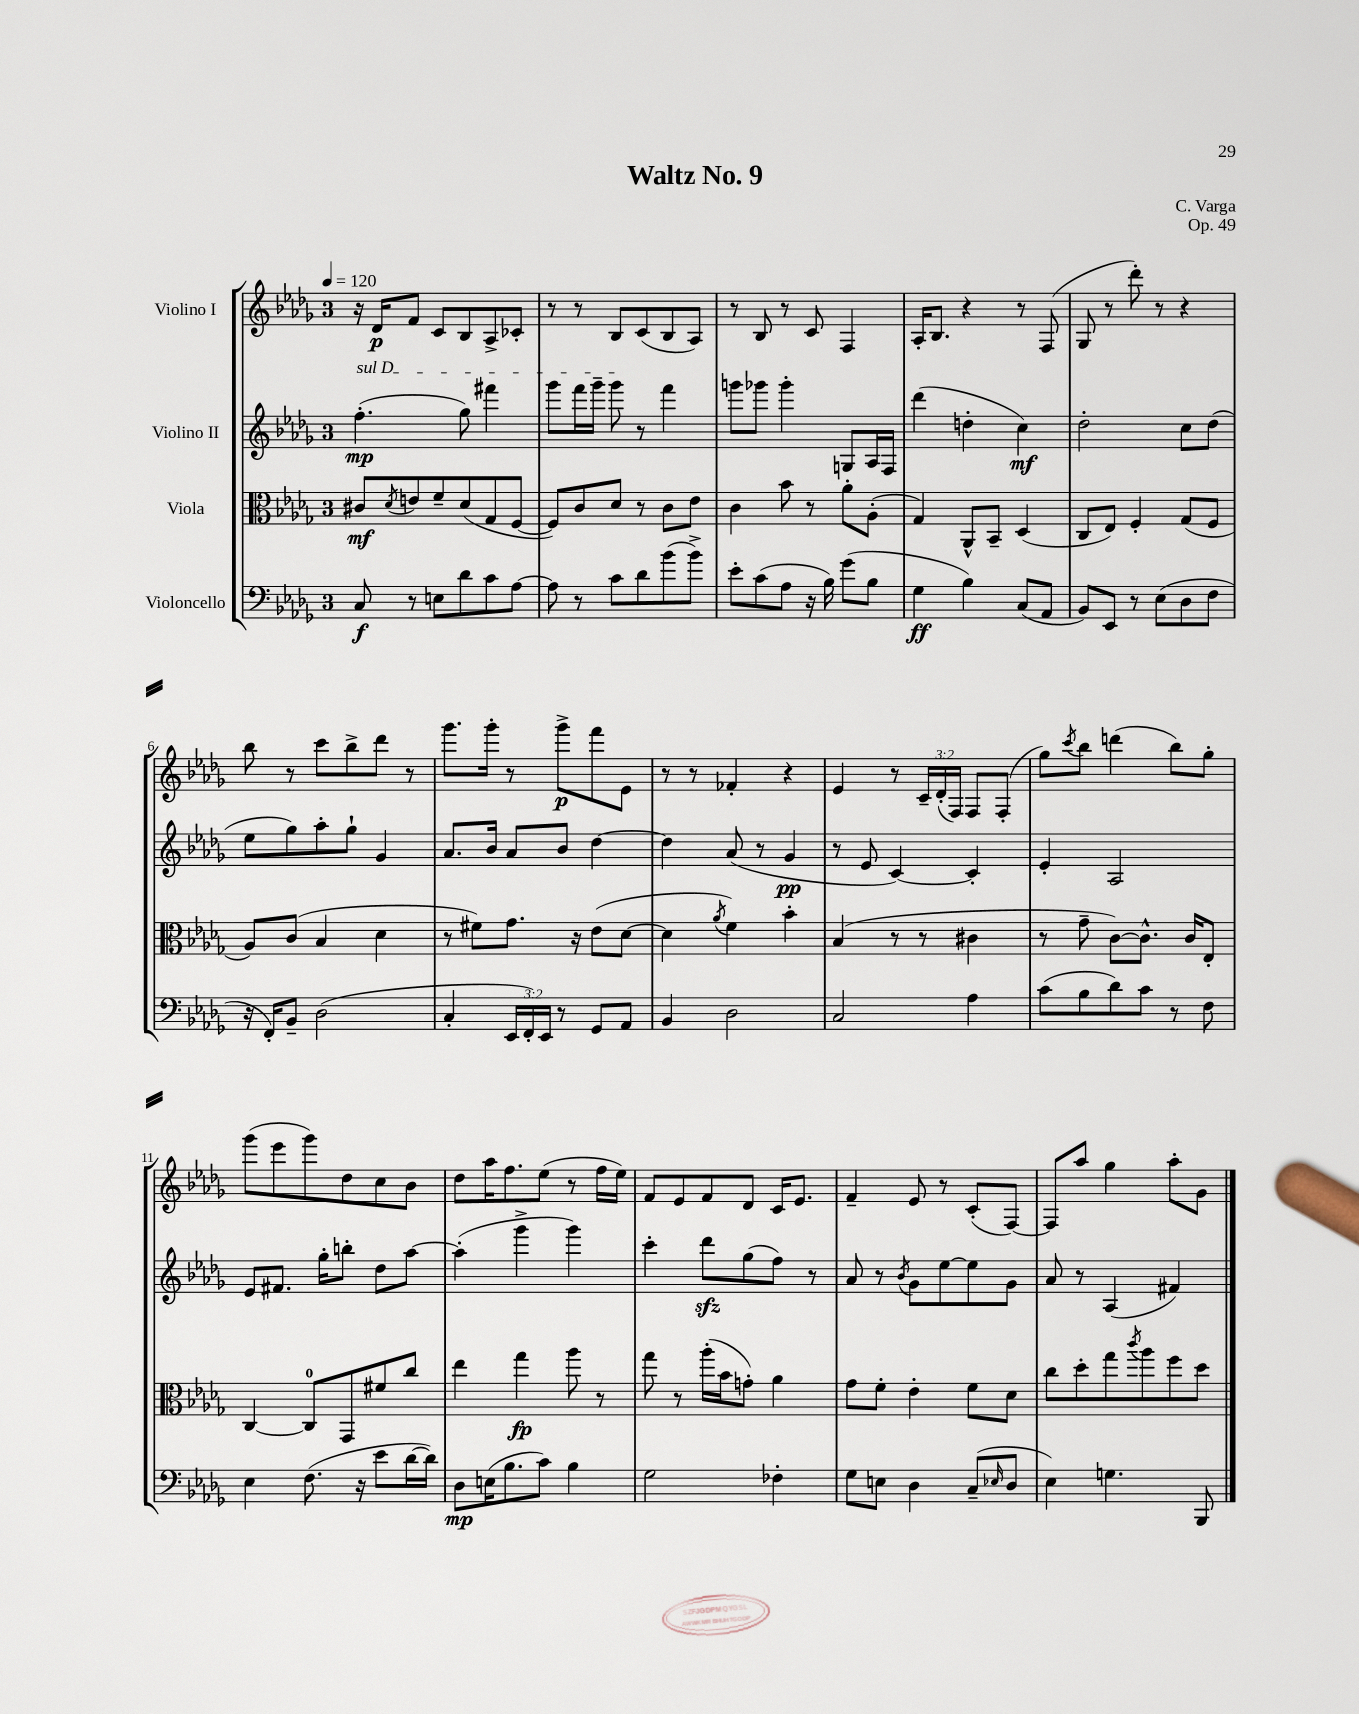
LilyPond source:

\header { title = "Waltz No. 9" composer = "C. Varga" opus = "Op. 49" }
<<
\new StaffGroup <<
\new Staff = "s0" \with { instrumentName = "Violino I" } {
    \clef treble \key des \major \once \override Staff.TimeSignature.style = #'single-digit \time 3/4 \override Staff.TupletNumber.text = #tuplet-number::calc-fraction-text \tempo 4 = 120
    r16 des'16\p f'8 c'8 bes8 aes8-> ces'8-. |
    r8 r8 bes8 c'8( bes8 aes8) |
    r8 bes8 r8 c'8 f4 |
    aes16-. bes8. r4 r8 f8( |
    ges8 r8 des'''8-.) r8 r4 |
    bes''8 r8 c'''8 bes''8-> des'''8 r8 |
    ges'''8. ges'''16-. r8 ges'''8->\p f'''8 ees'8 |
    r8 r8 fes'4-. r4 |
    ees'4 r8 \tuplet 3/2 { c'16-- des'16-.( f16) } f8 f8-.( |
    ges''8) \acciaccatura { c'''8 } bes''8 d'''4( bes''8) ges''8-. |
    ges'''8( ees'''8 ges'''8) des''8 c''8 bes'8 |
    des''8 aes''16 f''8. ees''8( r8 f''16 ees''16) |
    f'8 ees'8 f'8 des'8 c'16 ees'8. |
    f'4-- ees'8 r8 c'8-.( f8~) |
    f8 aes''8 ges''4 aes''8-. ges'8 \bar "|." |
}
\new Staff = "s1" \with { instrumentName = "Violino II" } {
    \clef treble \key des \major \once \override Staff.TimeSignature.style = #'single-digit \time 3/4
    \once \override TextSpanner.bound-details.left.text = \markup { \italic "sul D" } f''4.-.\mp\startTextSpan( ges''8) fis'''4 |
    ges'''8 f'''16 ges'''16-- ges'''8\stopTextSpan r8 f'''4 |
    g'''8 ges'''8 ges'''4-. g8 aes16 f16 |
    des'''4( d''4-. c''4\mf) |
    des''2-. c''8 des''8( |
    ees''8 ges''8) aes''8-. ges''8-! ges'4 |
    aes'8. bes'16 aes'8 bes'8 des''4~ |
    des''4 aes'8( r8 ges'4\pp |
    r8 ees'8 c'4~) c'4-. |
    ees'4-. aes2 |
    ees'8 fis'8. ges''16-. b''8-. des''8 aes''8~ |
    aes''4-.( ges'''4-> ges'''4) |
    c'''4-. des'''8\sfz ges''8( f''8) r8 |
    aes'8 r8 \acciaccatura { bes'8 } ges'8 ees''8~ ees''8 ges'8 |
    aes'8 r8 aes4( fis'4) \bar "|." |
}
\new Staff = "s2" \with { instrumentName = "Viola" } {
    \clef alto \key des \major \once \override Staff.TimeSignature.style = #'single-digit \time 3/4
    cis'8\mf \acciaccatura { des'8 } e'8 f'8-- des'8( ges8 f8~ |
    f8) c'8 des'8 r8 c'8 ees'8 |
    c'4 bes'8 r8 aes'8-. aes8-.( |
    ges4) aes,8-^ bes,8-- des4( |
    c8 ees8) f4-. ges8( f8 |
    aes8) c'8( bes4 des'4 |
    r8 fis'8) ges'8. r16 ees'8( des'8~ |
    des'4 \acciaccatura { aes'8 } f'4) bes'4-. |
    bes4( r8 r8 cis'4 |
    r8 ges'8-- c'8~) c'8.-^ c'16 ees8-. |
    c4~ c8-0 ges,8 fis'8 c''8 |
    ees''4 ges''4\fp aes''8 r8 |
    ges''8 r8 aes''16-.( bes'16 g'8-.) aes'4 |
    ges'8 f'8-. ees'4-. f'8 des'8 |
    c''8 des''8-. ges''8 \acciaccatura { c'''8 } aes''8 f''8 des''8 \bar "|." |
}
\new Staff = "s3" \with { instrumentName = "Violoncello" } {
    \clef bass \key des \major \once \override Staff.TimeSignature.style = #'single-digit \time 3/4 \override Staff.TupletNumber.text = #tuplet-number::calc-fraction-text
    c8\f r8 e8 des'8 c'8 aes8~ |
    aes8 r8 c'8 des'8 bes'8( bes'8->) |
    ees'8-. c'8( aes8 r16 bes16) ges'8( bes8 |
    ges4\ff bes4) c8( aes,8 |
    bes,8) ees,8 r8 ees8( des8 f8 |
    r16 f,16-.) bes,8-- des2( |
    c4-. \tuplet 3/2 { ees,16 f,16-.) ees,16 } r8 ges,8 aes,8 |
    bes,4 des2 |
    c2 aes4 |
    c'8( bes8 des'8) c'8 r8 f8 |
    ees4 f8.( r16 ees'8 des'16~ des'16) |
    des8\mp e16( bes8. c'8) bes4 |
    ges2 fes4-. |
    ges8 e8 des4 c8--( \grace { ees16 } des8 |
    ees4) g4. bes,,8 \bar "|." |
}
>>
>>
